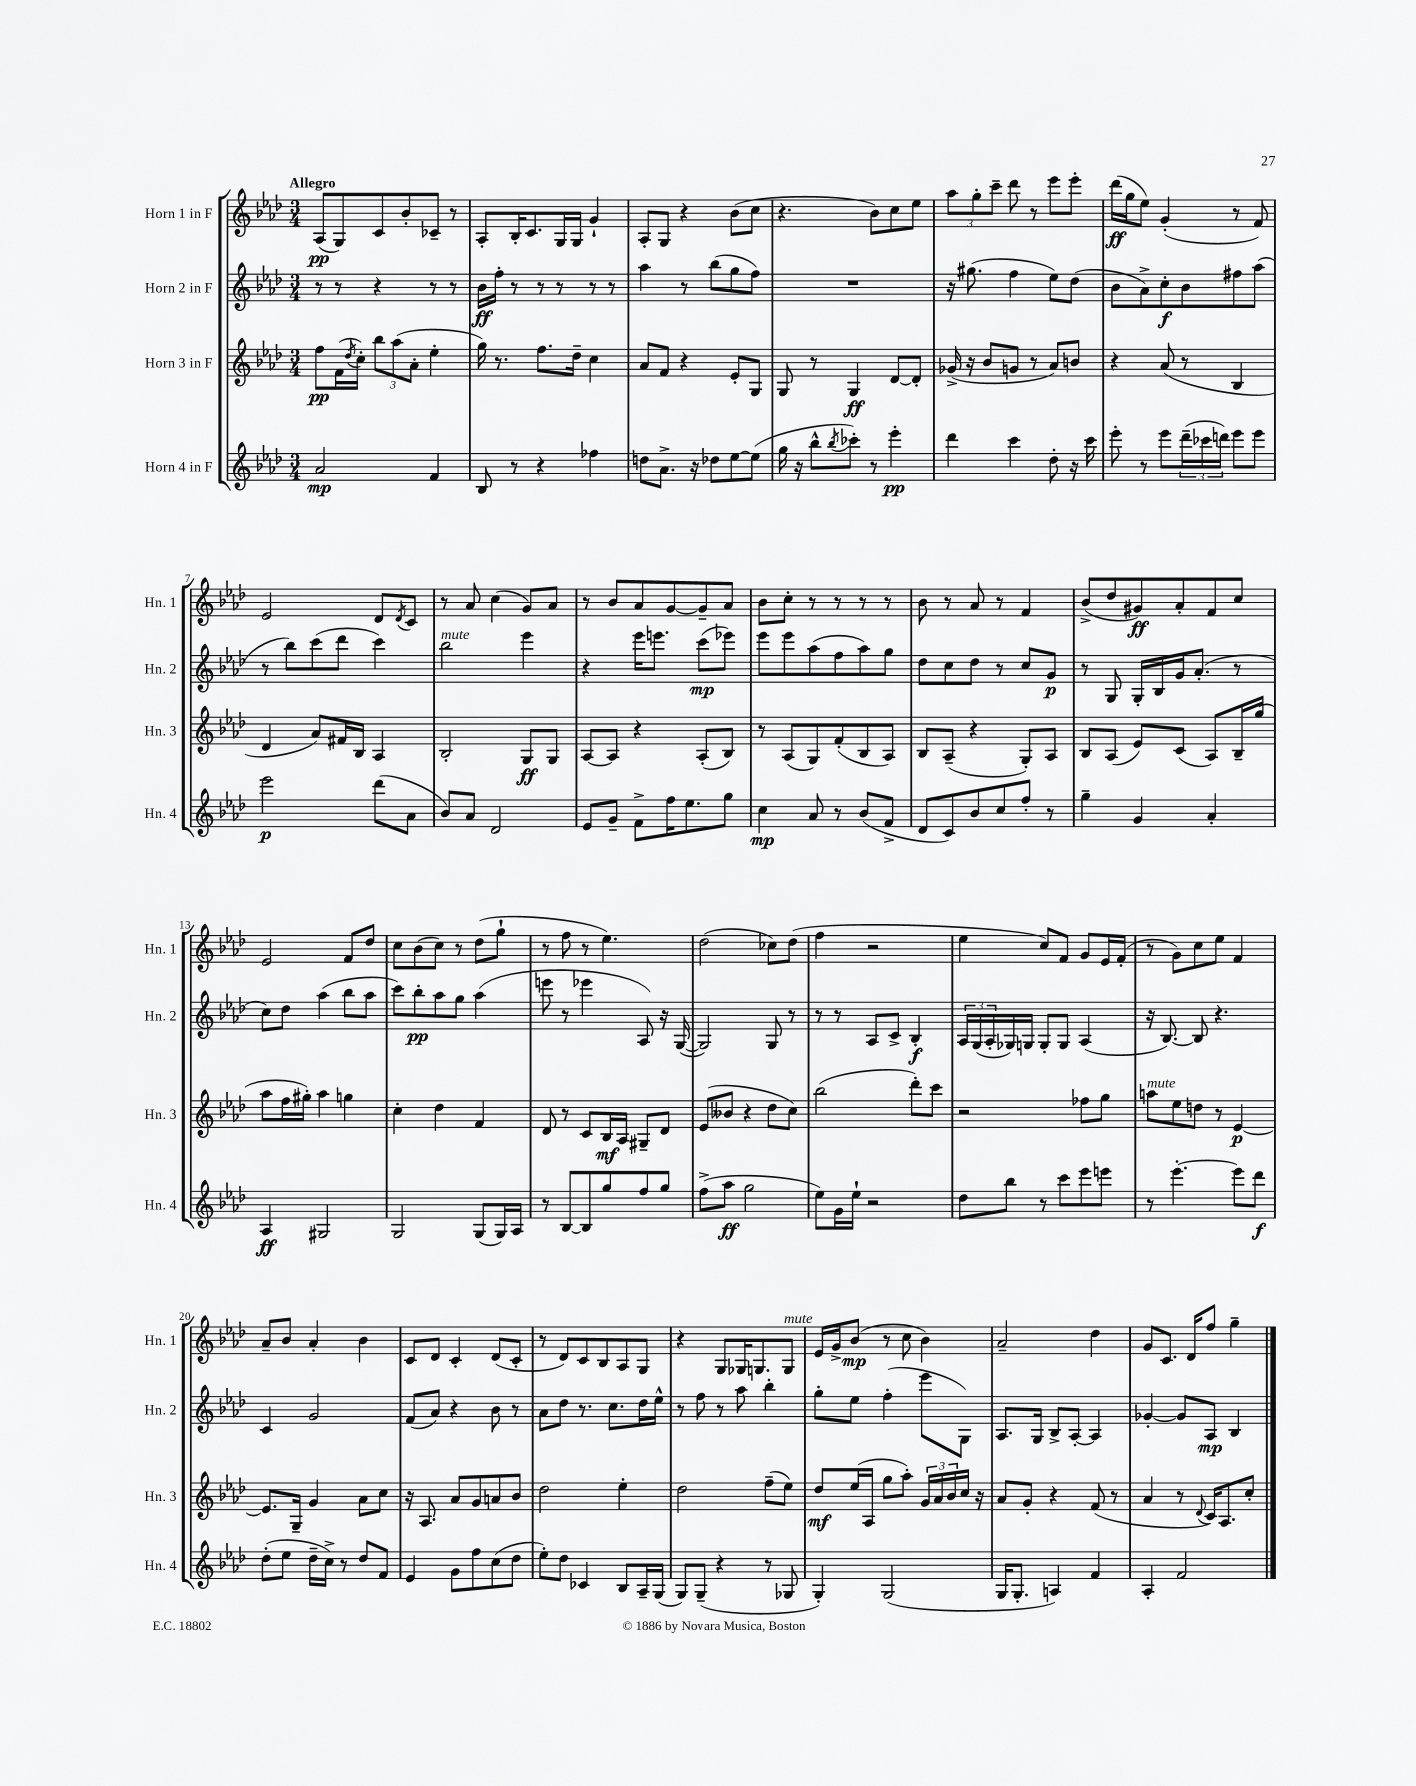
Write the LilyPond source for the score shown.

<<
\new StaffGroup <<
\new Staff = "s0" \with { instrumentName = "Horn 1 in F" shortInstrumentName = "Hn. 1" } {
    \clef treble \key aes \major \numericTimeSignature \time 3/4 \tempo "Allegro"
    aes8\pp( g8) c'8 bes'8-. ces'8-- r8 |
    aes8-. bes16-. c'8. g16 g16 g'4-! |
    aes8-. g8 r4 bes'8( c''8 |
    r4. bes'8) c''8 ees''8 |
    \tuplet 3/2 { aes''8 g''8-. c'''8-- } des'''8 r8 ees'''8 ees'''8-. |
    des'''16\ff( g''16 ees''8) g'4-.( r8 f'8) |
    ees'2 des'8 \acciaccatura { des'8 } c'8 |
    r8 aes'8 c''4( g'8) aes'8 |
    r8 bes'8 aes'8 g'8~ g'8-- aes'8 |
    bes'8 c''8-. r8 r8 r8 r8 |
    bes'8 r8 aes'8 r8 f'4 |
    bes'8->( des''8 gis'8\ff) aes'8-. f'8 c''8 |
    ees'2 f'8 des''8 |
    c''8 bes'8( c''8) r8 des''8( g''8-! |
    r8 f''8 r8 ees''4.) |
    des''2( ces''8) des''8( |
    f''4 r2 |
    ees''4 c''8) f'8 g'8 ees'16 f'16-.( |
    r8 g'8) c''8 ees''8 f'4 |
    aes'8-- bes'8 aes'4-. bes'4 |
    c'8 des'8 c'4-. des'8( c'8-. |
    r8 des'8) c'8 bes8 aes8 g8 |
    r4 g8 ges16 g8. g8^\markup { \italic "mute" } |
    ees'16 g'16-> bes'8\mp( r8 c''8 bes'4) |
    aes'2-- des''4 |
    g'8 c'8. des'16 f''8 g''4-- \bar "|." |
}
\new Staff = "s1" \with { instrumentName = "Horn 2 in F" shortInstrumentName = "Hn. 2" } {
    \clef treble \key aes \major \numericTimeSignature \time 3/4
    r8 r8 r4 r8 r8 |
    bes'16\ff f''16-. r8 r8 r8 r8 r8 |
    aes''4 r8 bes''8( g''8 f''8) |
    R2. |
    r16 gis''8.( f''4 ees''8) des''8( |
    bes'8 aes'8->) c''8-.\f bes'8 fis''8 aes''8( |
    r8 bes''8) c'''8( des'''8 c'''4) |
    bes''2^\markup { \italic "mute" } ees'''4 |
    r4 ees'''16 e'''8. c'''8\mp( ees'''8) |
    ees'''8 ees'''8 aes''8( f''8 aes''8) g''8 |
    des''8 c''8 des''8 r8 c''8 g'8\p |
    r8 g8 g16-. bes16 g'16 aes'8.-.( r8 |
    c''8) des''8 aes''4( bes''8 aes''8 |
    c'''8) bes''8-.\pp aes''8 g''8 aes''4( |
    e'''8 r8 ees'''4 aes8) r16 g16~( |
    g2) g8 r8 |
    r8 r8 aes8 c'8-> bes4-.\f |
    \tuplet 3/2 { aes16 g16( aes16-. } ges16) g16 g8-. g8 aes4( |
    r16 bes8.~) bes8 r4. |
    c'4 g'2 |
    f'8( aes'8) r4 bes'8 r8 |
    aes'8 des''8 r8. c''8. des''16 ees''16-^ |
    r8 f''8 r8 aes''8 bes''4-. |
    g''8-. ees''8 f''4-.( ees'''8 g8) |
    aes8. g16 bes8-> aes8~-. aes4 |
    ges'4~-. ges'8 aes8\mp bes4 \bar "|." |
}
\new Staff = "s2" \with { instrumentName = "Horn 3 in F" shortInstrumentName = "Hn. 3" } {
    \clef treble \key aes \major \numericTimeSignature \time 3/4
    f''8\pp f'16( \acciaccatura { des''8 } c''16-.) \tuplet 3/2 { bes''8 aes''8( aes'8-. } ees''4-. |
    g''16) r8. f''8. des''16-- c''4 |
    aes'8 f'8 r4 ees'8-. g8 |
    g8 r8 g4\ff des'8~ des'8-. |
    ges'16->( r16 bes'8 g'8 r8 aes'8) b'8 |
    r4 aes'8( r8 bes4 |
    des'4 aes'8) fis'16 bes16 aes4 |
    bes2-. g8\ff g8 |
    aes8~ aes8 r4 aes8-.( bes8) |
    r8 aes8( g8) f'8-.( bes8 aes8) |
    bes8 aes8--( r4 g8-.) aes8 |
    bes8 aes8( ees'8) c'8( aes8) bes16-- g''16( |
    aes''8 f''16 gis''16-.) aes''4 g''4 |
    c''4-. des''4 f'4 |
    des'8 r8 c'8 bes16\mf aes16 gis8-- des'8 |
    ees'8( beses'8 r4 des''8 c''8) |
    bes''2( des'''8-.) c'''8 |
    r2 fes''8 g''8 |
    a''8^\markup { \italic "mute" } ees''8 d''8 r8 ees'4~\p |
    ees'8. g16-- g'4 aes'8 c''8 |
    r16 aes8. aes'8 g'8 a'8 bes'8 |
    des''2 ees''4-. |
    des''2 f''8--( ees''8) |
    des''8\mf ees''16( aes16 g''8 aes''8-.) \tuplet 3/2 { g'16 aes'16 bes'16 } c''16 r16 |
    aes'8 g'8-. r4 f'8( r8 |
    aes'4 r8 \appoggiatura { des'8 } c'16) aes8. c''8-. \bar "|." |
}
\new Staff = "s3" \with { instrumentName = "Horn 4 in F" shortInstrumentName = "Hn. 4" } {
    \clef treble \key aes \major \numericTimeSignature \time 3/4
    aes'2\mp f'4 |
    bes8 r8 r4 fes''4 |
    d''8 aes'8.-> r16 des''8 ees''8~ ees''8( |
    g''16 r16 bes''8-^ \acciaccatura { bes''8 } ces'''8-.) r8 ees'''4-.\pp |
    des'''4 c'''4 des''8-. r16 c'''16 |
    ees'''8-. r8 ees'''8 \tuplet 3/2 { des'''16--( ces'''16 d'''16) } ees'''8 ees'''8 |
    ees'''2\p des'''8( aes'8 |
    bes'8) aes'8 des'2 |
    ees'8 g'8-- f'8-> f''16 ees''8. g''8 |
    c''4\mp aes'8 r8 bes'8( f'8-> |
    des'8 c'8) bes'8 c''8 f''8-. r8 |
    g''4-- g'4 aes'4-. |
    aes4\ff gis2 |
    g2 g8( g16) aes16 |
    r8 bes8~ bes8 g''8 f''8 g''8 |
    f''8->( aes''8\ff g''2 |
    ees''8) g'16 ees''16-! r2 |
    des''8 bes''8 r8 c'''8 ees'''8 e'''8 |
    r8 ees'''4.~-. ees'''8 des'''8\f |
    des''8-.( ees''8 des''16-- c''16->) r8 des''8 f'8 |
    ees'4 g'8 f''8 c''8( des''8 |
    ees''8-.) des''8 ces'4 bes8 aes16-- g16( |
    g8) g8--( r4 r8 ges8 |
    g4-.) g2( |
    g16 g8.-. a4) f'4 |
    aes4-. f'2 \bar "|." |
}
>>
>>
